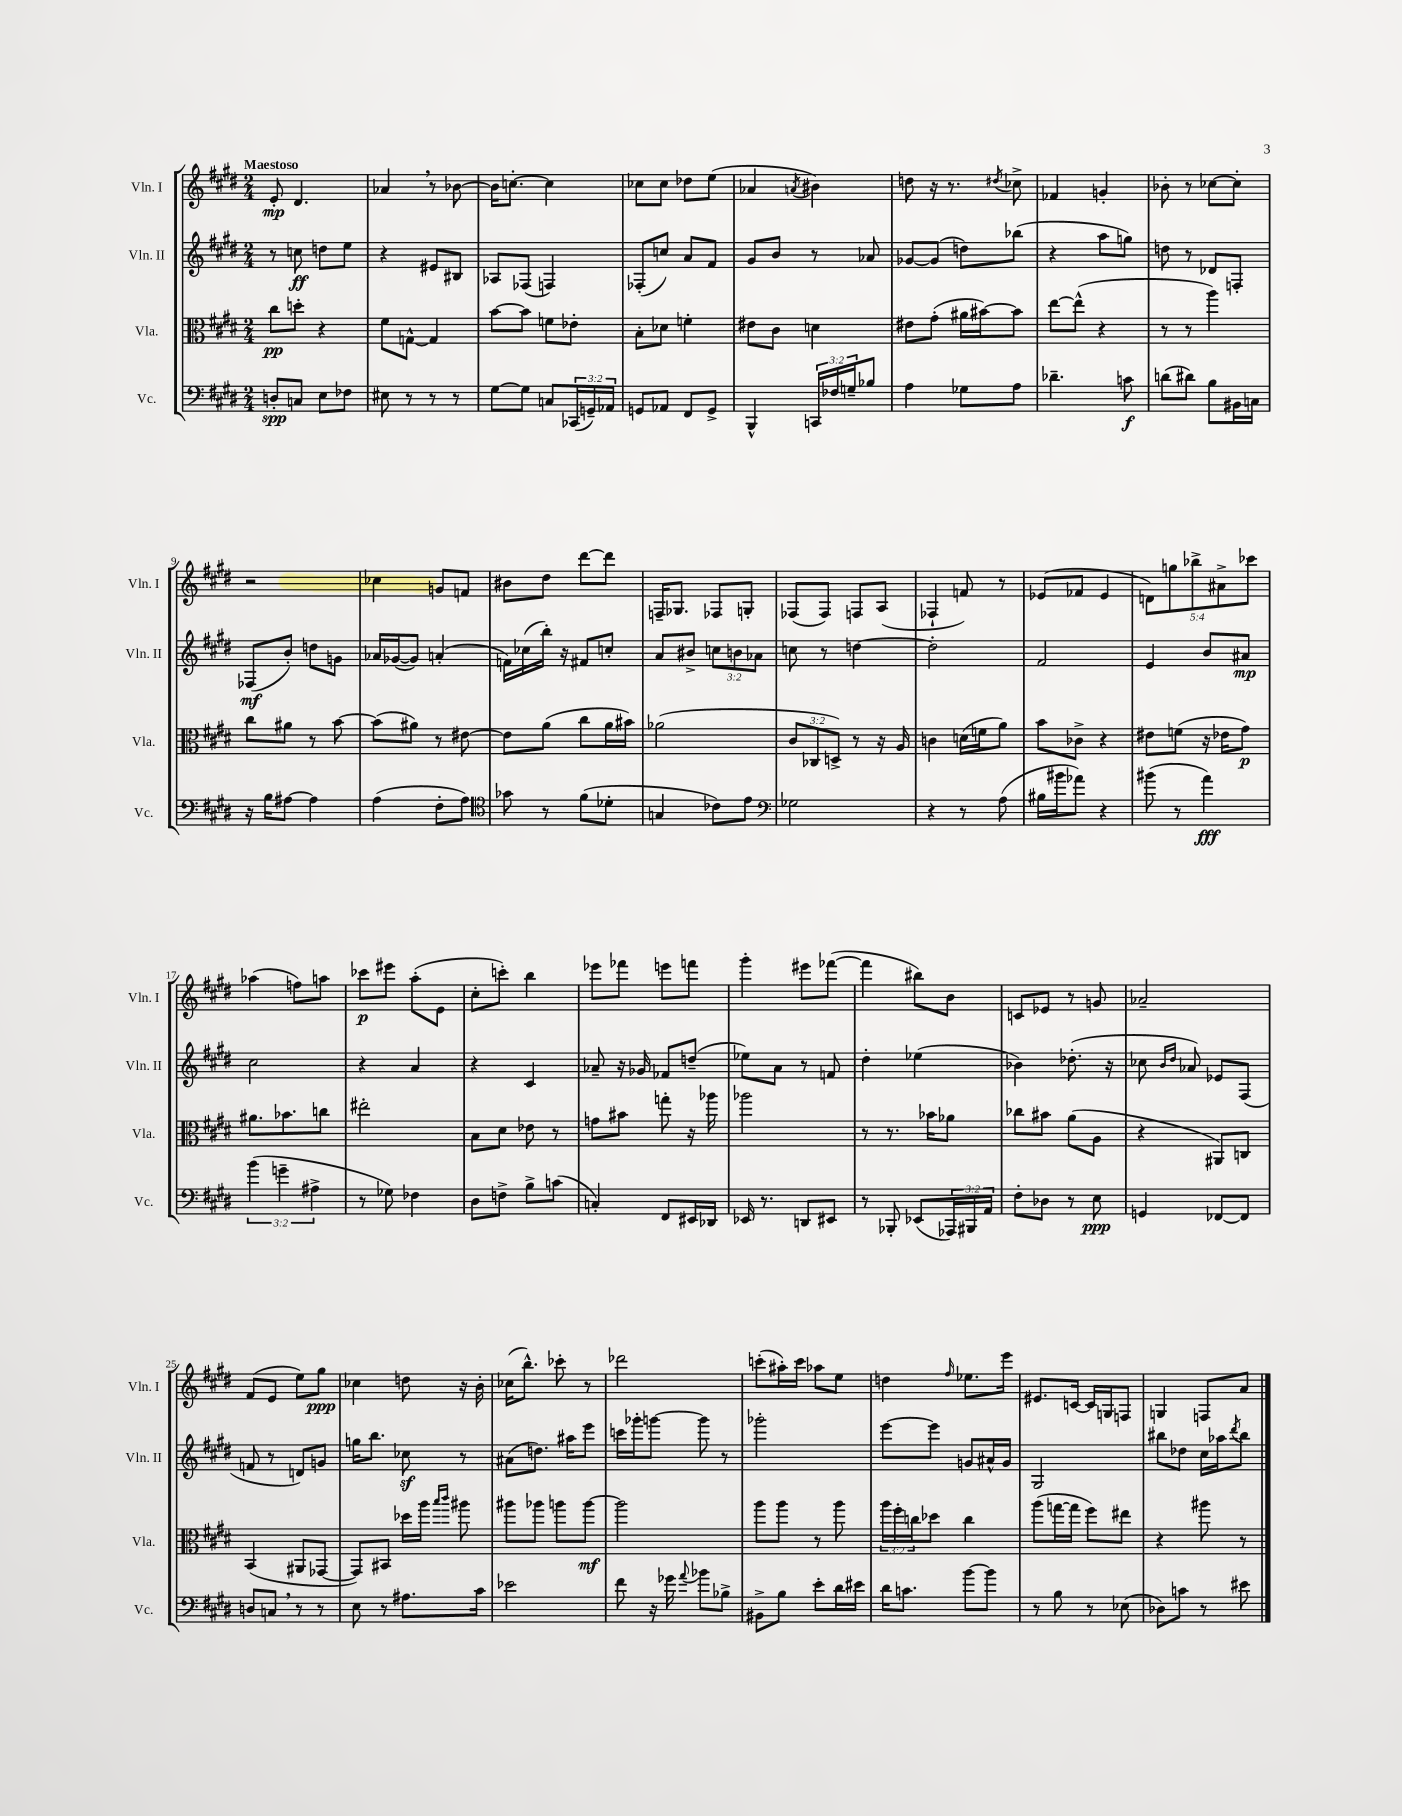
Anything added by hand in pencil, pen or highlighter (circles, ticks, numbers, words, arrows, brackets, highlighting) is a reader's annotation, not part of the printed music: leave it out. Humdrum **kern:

**kern	**kern	**kern	**kern
*staff4	*staff3	*staff2	*staff1
*clefF4	*clefC3	*clefG2	*clefG2
*k[f#c#g#d#]	*k[f#c#g#d#]	*k[f#c#g#d#]	*k[f#c#g#d#]
*M2/4	*M2/4	*M2/4	*M2/4
8D'	8cc#	8r	8e'
8C	8dd'	8cc	4.d#
8E	4r	8dd	.
8F-	.	8ee	.
=	=	=	=
8E#	8f#	4r	4a-
8r	[8G^^	.	.
8r	4G]	8e#	8r
8r	.	8B#	[8b-
=	=	=	=
[8G#	[8b	8A-	16b-]
.	.	.	[8.cc'
8G#]	8b]	(8F-	.
8C	8f	4F)	4cc]
(24CC-	8e-'	.	.
24GG~)	.	.	.
24AA-	.	.	.
=	=	=	=
8GG	8B'	(8F-'	8cc-
8AA-	8d-	8cc)	8cc-
8FF#	4f'	8a	8dd-
8GG^	.	8f#	(8ee
=	=	=	=
4BBB^^	8e#	8g#	4a-
.	8c#	8b	.
.	.	.	8qa
24CC	4d	8r	4b#)
24F-	.	.	.
24G~	.	.	.
8B-	.	8a-	.
=	=	=	=
4A	8e#	[8g-	8dd
.	(8g#'	(8g-]	16r
.	.	.	8.r
8G-	16a#	8dd)	.
.	[16b#)	.	.
.	.	.	8qdd#
8A	8b#]	(8bb-	8cc-^
=	=	=	=
4.d-~	[8ee	4r	4f-
.	(8ee^^]	.	.
.	4r	8aa	4g'
8c	.	8gg)	.
=	=	=	=
(8d	8r	8dd	8b-'
8d#)	8r	8r	8r
8B	4aa)	8d-	[8cc-
16BB#	.	8F'	8cc-']
16C	.	.	.
=	=	=	=
16r	8cc#	(8F-	2r
16B	.	.	.
[8A#	8a#	8b')	.
4A#]	8r	8dd	.
.	[8b	8g	.
=	=	=	=
(4A	(8b]	16a-	4cc-
.	.	([16g-	.
.	8a#)	8g-])	.
8F#'	8r	(4a'	8g
8A)	[8e#	.	8f
=	=	=	=
*clefC4	*	*	*
8g-	8e#]	16f)	8b#
.	.	(16cc-	.
8r	(8a	16bb')	8dd#
.	.	16r	.
(8f#	8cc#	8f#	[8ddd#
8d-'	16a	8cc'	8ddd#]
.	16b#)	.	.
=	=	=	=
4G	(2a-	8a	16F~
.	.	.	8.G-
.	.	8b#^	.
8c-)	.	12cc	8F-
.	.	12b	.
8e	.	.	8G'
.	.	12a-	.
=	=	=	=
*clefF4	*	*	*
2G-	12c#	8cc	(8F-
.	12C-	.	.
.	.	8r	8F-)
.	12D^)	.	.
.	8r	[4dd	8F
.	16r	.	(8A
.	16A	.	.
=	=	=	=
4r	4c	2dd']	4F-`
8r	(16d	.	8f)
.	16f	.	.
(8A	8a)	.	8r
=	=	=	=
16B#	8b	2f#	(8e-
16b#	.	.	.
8a-)	8c-^	.	8f-
4r	4r	.	4e-
=	=	=	=
(8b#	8e#	4e	10d)
.	.	.	10gg
8r	(8f	.	.
.	.	.	10bb-^
4a)	16r	8b	.
.	.	.	10a#^
.	16e-	.	.
.	8g#)	8a#	.
.	.	.	10ccc-
=	=	=	=
(6b	8.a#	2cc#	(4aa-
6g~	.	.	.
.	8.b-	.	.
.	.	.	8ff)
6A#^	.	.	.
.	8cc	.	8aa
=	=	=	=
8r	2ee#'	4r	8ccc-
8G-)	.	.	8eee#
4F-	.	4a	(8aa'
.	.	.	8e
=	=	=	=
8D#	8B	4r	8cc#'
8F^	8d#	.	8ccc')
8B^	8e-	4c#	4bb
(8c	8r	.	.
=	=	=	=
4C')	8g	8a-~	8eee-
.	8b#	16r	8fff-
.	.	16g-	.
8FF#	8gg'	8f-	8eee
16EE#	16r	(8dd~	8fff
16DD-	16aa-	.	.
=	=	=	=
16EE-	2aa-	8ee-)	4ggg#'
8.r	.	.	.
.	.	8a	.
8DD	.	8r	8eee#
8EE#	.	8f	([8fff-
=	=	=	=
8r	8r	4dd#'	4fff-]
8BBB-'	8.r	.	.
(8EE-	.	(4ee-	8bb#)
.	16b-	.	.
24AAA-)	8a-	.	8b
24BBB#	.	.	.
24AA	.	.	.
=	=	=	=
8F#'	8cc-	4b-)	8c
8D-	8b#	.	8e-
8r	(8a	(8.dd-'	8r
8E	8A	.	8g
.	.	16r	.
=	=	=	=
4GG	4r	8cc-	2a-~
.	.	16qqb	.
.	.	16qqdd#	.
.	.	8a-)	.
[8FF-	8AA#)	8e-	.
8FF-]	8C	(8F#	.
=	=	=	=
8D	(4BB	8f	(8f#
8C	.	8r	8e
8r	8AA#	8d)	8ee)
8r	[8GG-	8g	8gg#
=	=	=	=
8E	8GG-])	16gg	4cc-
.	.	8.bb	.
8r	8BB#	.	.
8.A#	16dd-	8cc-	8dd
.	16aa	.	.
.	16qqbb	.	.
.	16qqccc#	.	.
.	8aa#	8r	16r
16c#	.	.	16b'
=	=	=	=
2e-	8aa#	(8a#	(16cc-
.	.	.	8.bb^^)
.	8aa-	8.dd)	.
.	8aa	.	8ccc-'
.	.	16aa#	.
.	[8aa	8eee	8r
=	=	=	=
8f#	2aa]	16ccc	2ddd-
.	.	16ggg-'	.
16r	.	[8ggg	.
16g-	.	.	.
8qqa	.	.	.
8b-	.	8ggg]	.
8B-^	.	8r	.
=	=	=	=
8BB#^	8aa	2ggg-'	(8ccc'
8B	8aa	.	16aa#')
.	.	.	16ccc
8e'	8r	.	8aa-
16d#	8aa	.	8ee
16e#	.	.	.
=	=	=	=
16d#	24aa	[8eee	4dd
.	24ff#'	.	.
8.c	.	.	.
.	24cc	.	.
.	8dd-	8eee]	.
.	.	.	16qqff#
[8b	4cc	8g	8.ee-
8b]	.	16a#^^	.
.	.	16g	16eee
=	=	=	=
8r	(8aa	2G#	8.e#
8B	[16gg	.	.
.	16gg]	.	[16c
8r	8ff#)	.	16c]
.	.	.	16G
(8E-	8ee#	.	8F
=	=	=	=
8D-)	4r	8bb#	4G
8c	.	8dd-	.
8r	8aa#	16cc#	8F
.	.	16aa-	.
.	.	8qddd#	.
8e#	8r	8bb#	8a
==	==	==	==
*-	*-	*-	*-
